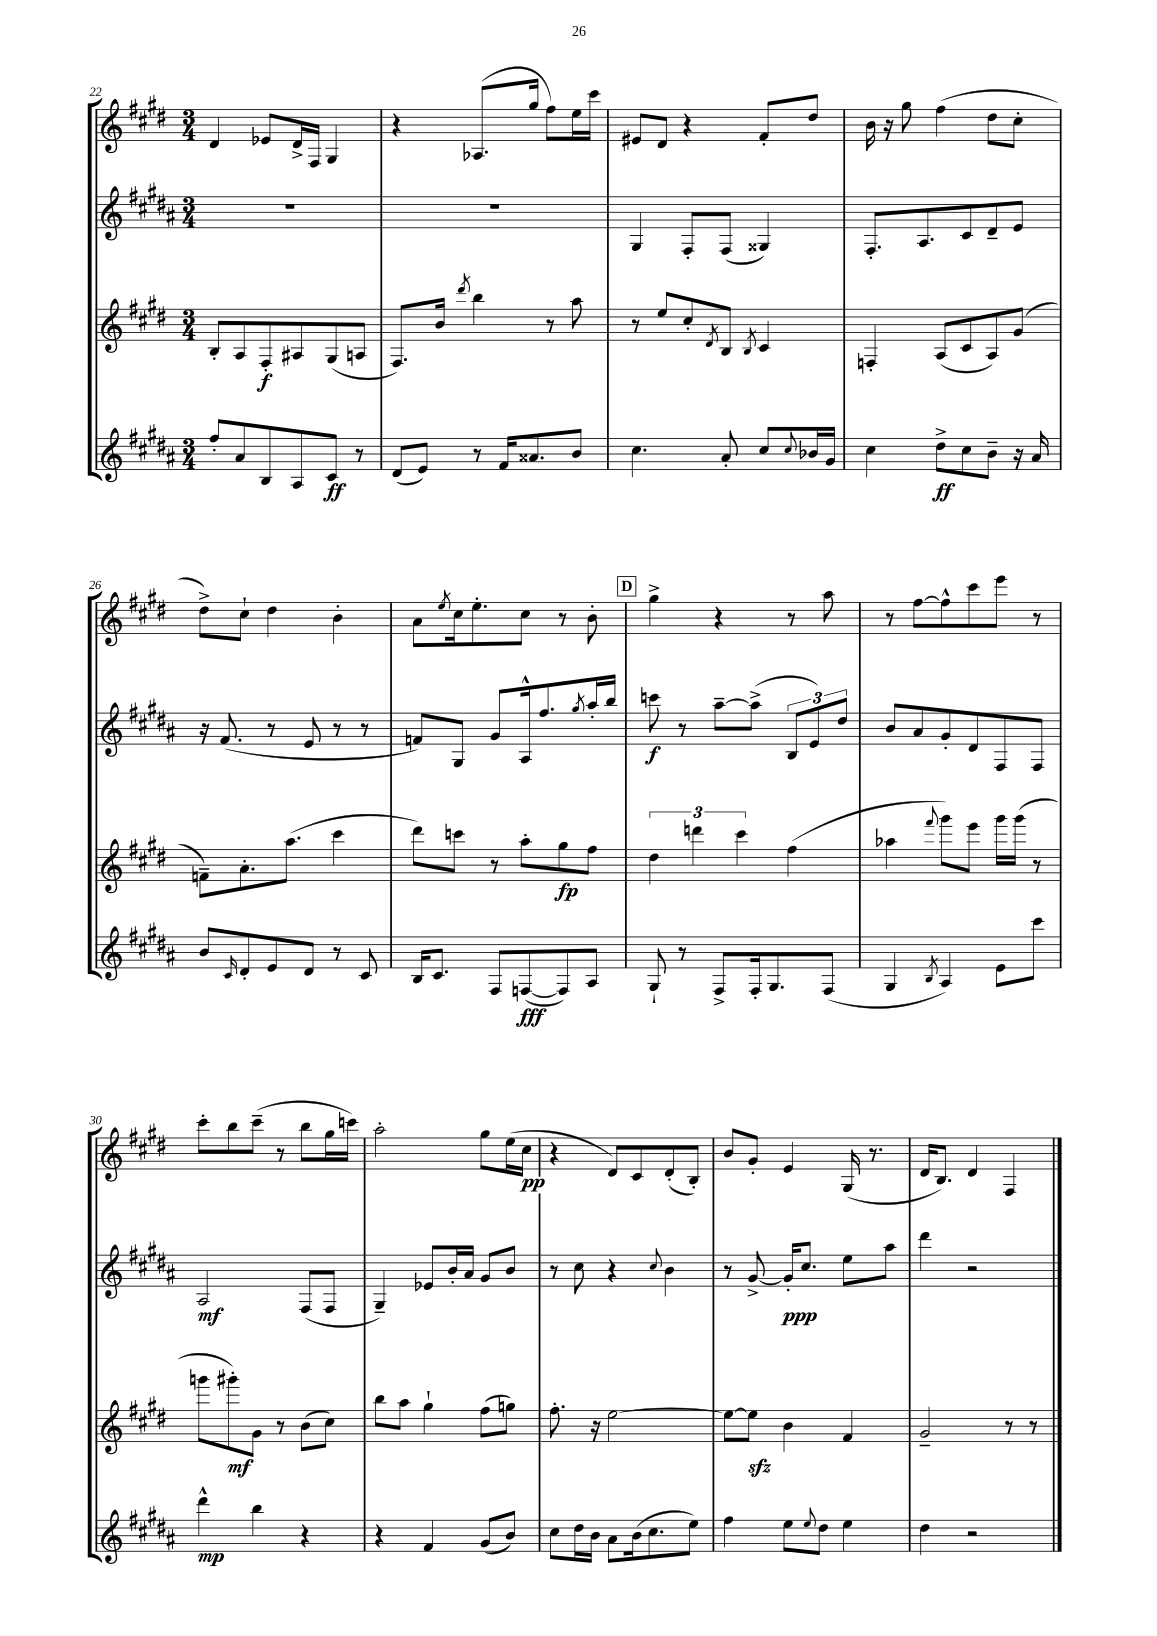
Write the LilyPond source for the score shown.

<<
\new StaffGroup <<
\new Staff = "s0" {
    \clef treble \key e \major \numericTimeSignature \time 3/4
    dis'4 ees'8 dis'16-> fis16 gis4 |
    r4 aes8.( gis''16 fis''8) e''16 cis'''16 |
    eis'8 dis'8 r4 fis'8-. dis''8 |
    b'16 r16 gis''8 fis''4( dis''8 cis''8-. |
    dis''8->) cis''8-! dis''4 b'4-. |
    a'8 \acciaccatura { e''8 } cis''16 e''8.-. cis''8 r8 b'8-. |
    \mark \markup { \box "D" } gis''4-> r4 r8 a''8 |
    r8 fis''8~ fis''8-^ cis'''8 e'''8 r8 |
    cis'''8-. b''8 cis'''8--( r8 b''8 gis''16 c'''16) |
    a''2-. gis''8 e''16( cis''16\pp |
    r4 dis'8) cis'8 dis'8-.( b8-.) |
    b'8 gis'8-. e'4 gis16( r8. |
    dis'16 b8.) dis'4 fis4 \bar "|." |
}
\new Staff = "s1" {
    \clef treble \key b \major \numericTimeSignature \time 3/4
    R2. |
    R2. |
    gis4 fis8-. fis8( gisis4) |
    fis8.-. ais8. cis'8 dis'8-- e'8 |
    r16 fis'8.( r8 e'8 r8 r8 |
    f'8) gis8 gis'8 ais16-^ fis''8. \acciaccatura { gis''8 } ais''16-. b''16 |
    \mark \markup { \box "D" } c'''8\f r8 ais''8~-- ais''8->( \tuplet 3/2 { b8 e'8) dis''8 } |
    b'8 ais'8 gis'8-. dis'8 fis8 fis8 |
    ais2\mf fis8( fis8 |
    gis4--) ees'8 b'16-. ais'16 gis'8 b'8 |
    r8 cis''8 r4 \appoggiatura { cis''8 } b'4 |
    r8 gis'8~-> gis'16-.\ppp cis''8. e''8 ais''8 |
    dis'''4 r2 \bar "|." |
}
\new Staff = "s2" {
    \clef treble \key e \major \numericTimeSignature \time 3/4
    b8-. a8 fis8-.\f ais8 gis8( a8 |
    fis8.) b'16 \acciaccatura { dis'''8 } b''4 r8 a''8 |
    r8 e''8 cis''8-. \acciaccatura { dis'8 } b8 \acciaccatura { b8 } cis'4 |
    f4-. a8( cis'8 a8) gis'8( |
    f'8--) a'8.-. a''8.( cis'''4 |
    dis'''8) c'''8 r8 a''8-. gis''8\fp fis''8 |
    \mark \markup { \box "D" } \tuplet 3/2 { dis''4 d'''4 cis'''4 } fis''4( |
    aes''4 \appoggiatura { fis'''8 } gis'''8) e'''8 gis'''16 gis'''16( r8 |
    g'''8 gis'''8-.\mf) gis'8 r8 b'8( cis''8) |
    b''8 a''8 gis''4-! fis''8( g''8) |
    fis''8.-. r16 e''2~ |
    e''8~ e''8\sfz b'4 fis'4 |
    gis'2-- r8 r8 \bar "|." |
}
\new Staff = "s3" {
    \clef treble \key b \major \numericTimeSignature \time 3/4
    fis''8-. ais'8 b8 ais8 cis'8\ff r8 |
    dis'8( e'8) r8 fis'16 aisis'8. b'8 |
    cis''4. ais'8-. cis''8 \appoggiatura { cis''8 } bes'16 gis'16 |
    cis''4 dis''8->\ff cis''8 b'8-- r16 ais'16 |
    b'8 \grace { cis'16 } dis'8-. e'8 dis'8 r8 cis'8 |
    b16 cis'8. fis8 f8~\fff( f8) ais8 |
    \mark \markup { \box "D" } gis8-! r8 fis8-> fis16-. gis8. fis8( |
    gis4 \acciaccatura { b8 } ais4) e'8 cis'''8 |
    dis'''4-^\mp b''4 r4 |
    r4 fis'4 gis'8( b'8) |
    cis''8 dis''16 b'16 ais'8 b'16( cis''8. e''8) |
    fis''4 e''8 \appoggiatura { e''8 } dis''8 e''4 |
    dis''4 r2 \bar "|." |
}
>>
>>
\layout { \context { \Score currentBarNumber = #22 } }
